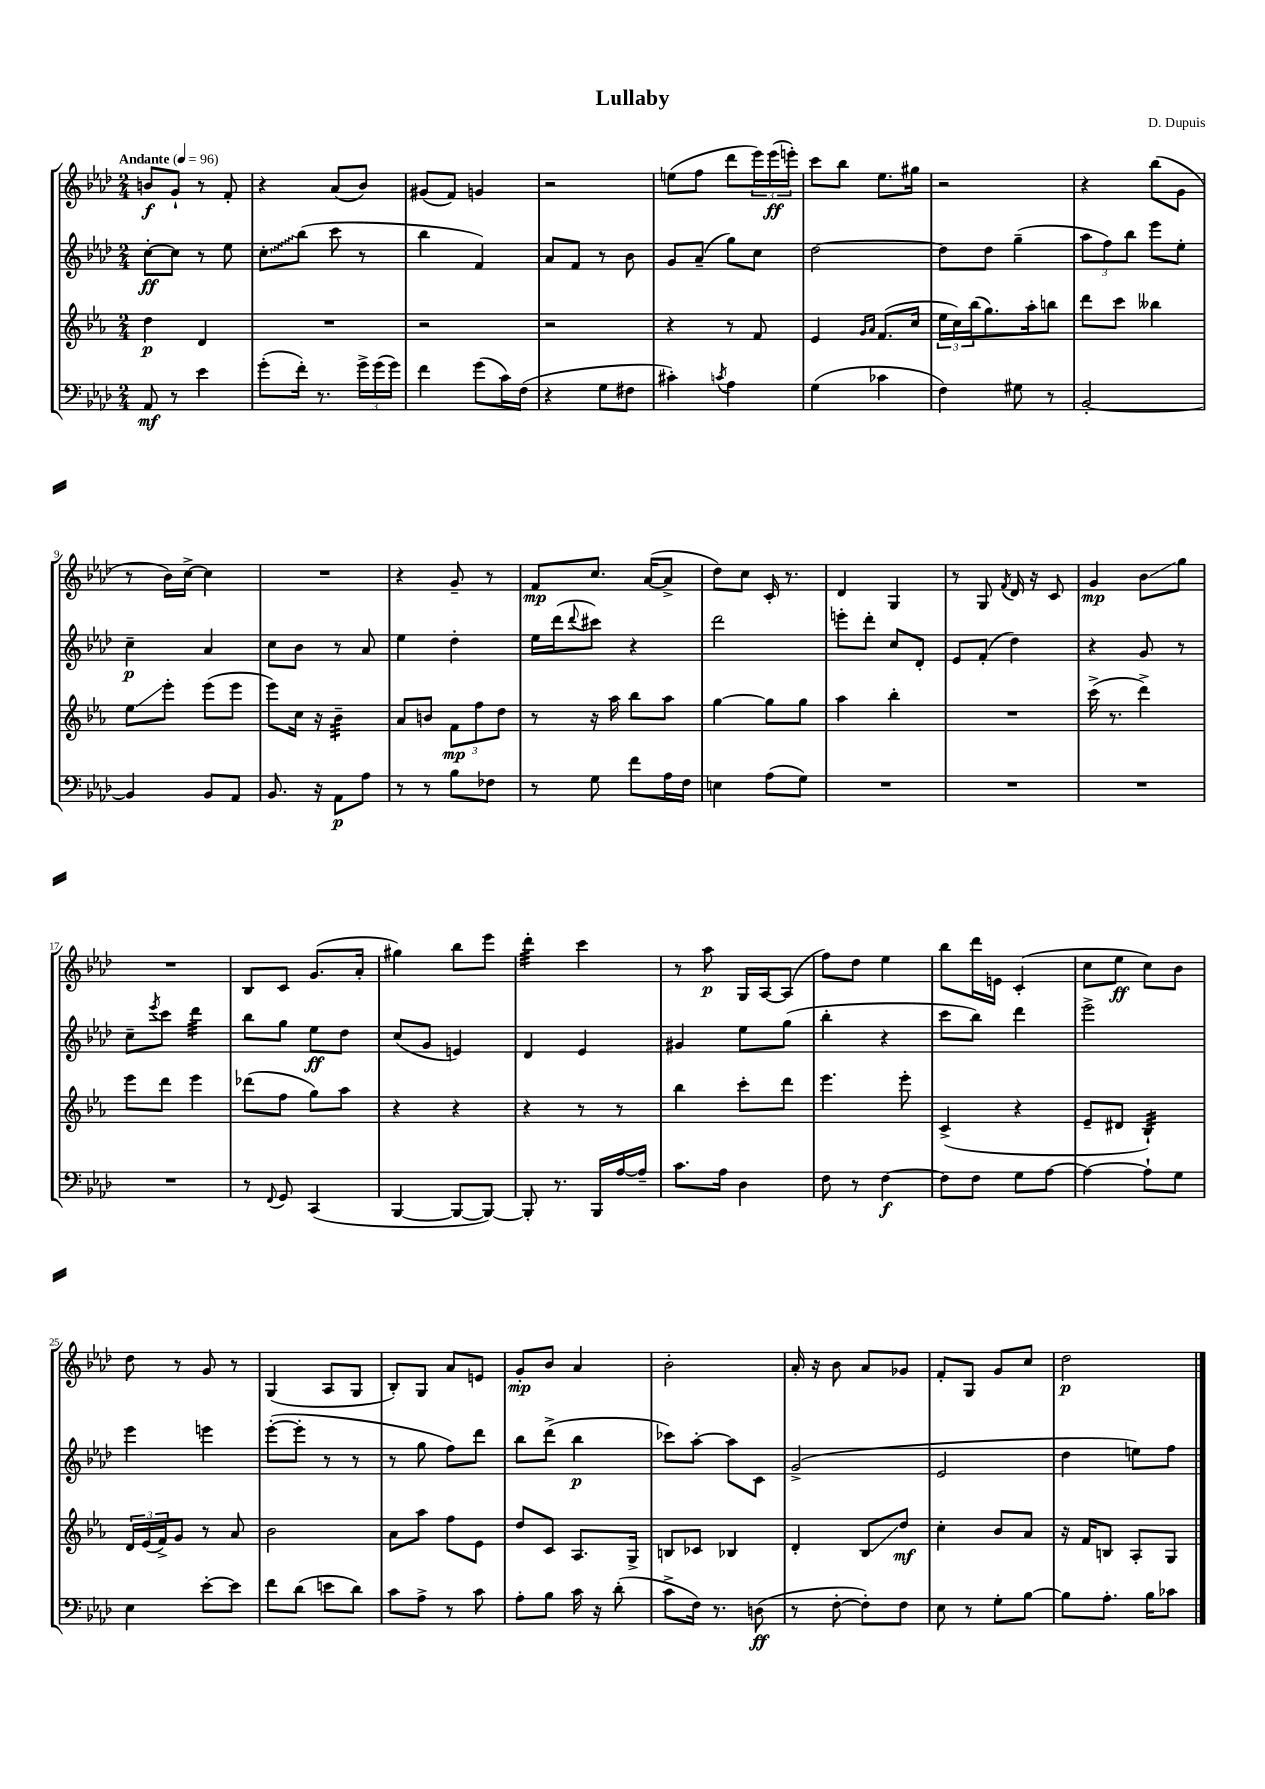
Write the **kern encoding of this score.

**kern	**kern	**kern	**kern
*staff4	*staff3	*staff2	*staff1
*clefF4	*clefG2	*clefG2	*clefG2
*k[b-e-a-d-]	*k[b-e-a-]	*k[b-e-a-d-]	*k[b-e-a-d-]
*M2/4	*M2/4	*M2/4	*M2/4
*MM96	*MM96	*MM96	*MM96
8AA-	4dd	[8cc'	8b
8r	.	8cc]	8g`
4e-	4d	8r	8r
.	.	8ee-	8f'
=	=	=	=
(8g'	2r	8cc'	4r
16f')	.	(8bb-	.
8.r	.	.	.
.	.	8ccc	(8a-
24g^	.	8r	8b-)
(24g	.	.	.
24g)	.	.	.
=	=	=	=
4f	2r	4bb-	(8g#
.	.	.	8f)
(8g	.	4f)	4g
16c)	.	.	.
(16F	.	.	.
=	=	=	=
4r	2r	8a-	2r
.	.	8f	.
8G	.	8r	.
8F#	.	8b-	.
=	=	=	=
4c#')	4r	8g	(8ee
.	.	(8a-~	8ff
8qc	.	.	.
4A-	8r	8gg)	8ddd-
.	8f	8cc	24eee-)
.	.	.	(24eee-
.	.	.	24eee')
=	=	=	=
(4G	4e-	[2dd-	8ccc
.	.	.	8bb-
.	16qqg	.	.
.	16qqa-	.	.
4c-	(8.f	.	8.ee-
.	16cc	.	16gg#
=	=	=	=
4F)	24ee-	8dd-]	2r
.	24cc)	.	.
.	(24bb-	.	.
.	8.gg)	8dd-	.
8G#	.	(4gg~	.
.	16aa-'	.	.
8r	8bb	.	.
=	=	=	=
[2BB-'	8ddd	12aa-	4r
.	.	12ff)	.
.	8ccc	.	.
.	.	12bb-	.
.	4bb--	8eee-	(8bb-
.	.	8ee-'	8g
=	=	=	=
4BB-]	8ee-	4cc~	8r
.	8eee-'	.	16b-)
.	.	.	[16cc^
8BB-	(8eee-	4a-	4cc]
8AA-	8eee-	.	.
=	=	=	=
8.BB-	8eee-)	8cc	2r
.	16cc	8b-	.
16r	16r	.	.
8AA-	4b-~	8r	.
8A-	.	8a-	.
=	=	=	=
8r	8a-	4ee-	4r
8r	8b	.	.
8B-	12f	4dd-'	8g~
.	12ff	.	.
8F-	.	.	8r
.	12dd	.	.
=	=	=	=
8r	8r	16ee-	8f
.	.	(16ddd-	.
.	.	8qqddd-	.
8G	16r	8ccc#)	8.cc
.	16aa-	.	.
8f	8bb-	4r	.
.	.	.	([16a-
16A-	8aa-	.	8a-^]
16F	.	.	.
=	=	=	=
4E	[4gg	2ddd-	8dd-)
.	.	.	8cc
(8A-	8gg]	.	16c'
.	.	.	8.r
8G)	8gg	.	.
=	=	=	=
2r	4aa-	8eee'	4d-
.	.	8ddd-'	.
.	4bb-'	8cc	4G
.	.	8d-'	.
=	=	=	=
2r	2r	8e-	8r
.	.	(8f'	8G
.	.	.	8qf
.	.	4dd-)	16d-
.	.	.	16r
.	.	.	8c
=	=	=	=
2r	(16ccc^	4r	4g
.	8.r	.	.
.	4ddd^)	8g	8b-
.	.	8r	8gg
=	=	=	=
2r	8eee-	8cc~	2r
.	.	8qeee-	.
.	8ddd	8ccc	.
.	4eee-	4ddd-	.
=	=	=	=
8r	(8ddd-	8bb-	8B-
8qqFF	.	.	.
8GG	8ff	8gg	8c
(4CC	8gg)	8ee-	(8.g
.	8aa-	8dd-	.
.	.	.	16a-'
=	=	=	=
[4BBB-	4r	(8cc	4gg#)
.	.	8g	.
8BBB-_	4r	4e)	8bb-
8BBB-_)	.	.	8eee-
=	=	=	=
8BBB-']	4r	4d-	4ddd-'
8.r	.	.	.
.	8r	4e-	4ccc
16BBB-	.	.	.
[16A-	8r	.	.
16A-~]	.	.	.
=	=	=	=
8.c	4bb-	4g#	8r
.	.	.	8aa-
16A-	.	.	.
4D-	8ccc'	8ee-	16G
.	.	.	[16A-
.	8ddd	(8gg	(8A-]
=	=	=	=
8F	4.eee-	4bb-'	8ff)
8r	.	.	8dd-
[4F	.	4r	4ee-
.	8eee-'	.	.
=	=	=	=
8F]	(4c^	8ccc	8bb-
8F	.	8bb-)	16ddd-
.	.	.	16e
8G	4r	4ddd-	(4c'
[8A-	.	.	.
=	=	=	=
4A-_	8e-~	2eee-^	8cc
.	8d#	.	8ee-
8A-`]	4B-`)	.	8cc)
8G	.	.	8b-
=	=	=	=
4E-	24d	4eee-	8dd-
.	(24e-	.	.
.	24f^)	.	.
.	8g	.	8r
[8e-'	8r	4eee	8g
8e-]	8a-	.	8r
=	=	=	=
8f	2b-	([8eee-'	(4G
(8d-	.	8eee-']	.
8e	.	8r	8A-
8d-)	.	8r	8G
=	=	=	=
8c	8a-	8r	8B-')
8A-^	8aa-	8gg	8G
8r	8ff	8ff)	8a-
8c	8e-	8ddd-	8e
=	=	=	=
8A-'	8dd	8bb-	8g'
8B-	8c	(8ddd-^	8b-
16c	8.A-	4bb-	4a-
16r	.	.	.
(8d-'	.	.	.
.	16G^	.	.
=	=	=	=
8c^	8B	8ccc-)	2b-'
16F)	8c-	[8aa-'	.
8.r	.	.	.
.	4B-	8aa-]	.
(8D	.	8c	.
=	=	=	=
8r	4d'	(2g^	16a-'
.	.	.	16r
[8F'	.	.	8b-
8F'])	8B-	.	8a-
8F	8dd	.	8g-
=	=	=	=
8E-	4cc'	2e-	8f'
8r	.	.	8G
8G'	8b-	.	8g
[8B-	8a-	.	8cc
=	=	=	=
8B-]	16r	4dd-	2dd-
.	16f	.	.
8.A-'	8B	.	.
.	8A-'	8ee)	.
16B-	.	.	.
8c-	8G	8ff	.
==	==	==	==
*-	*-	*-	*-
